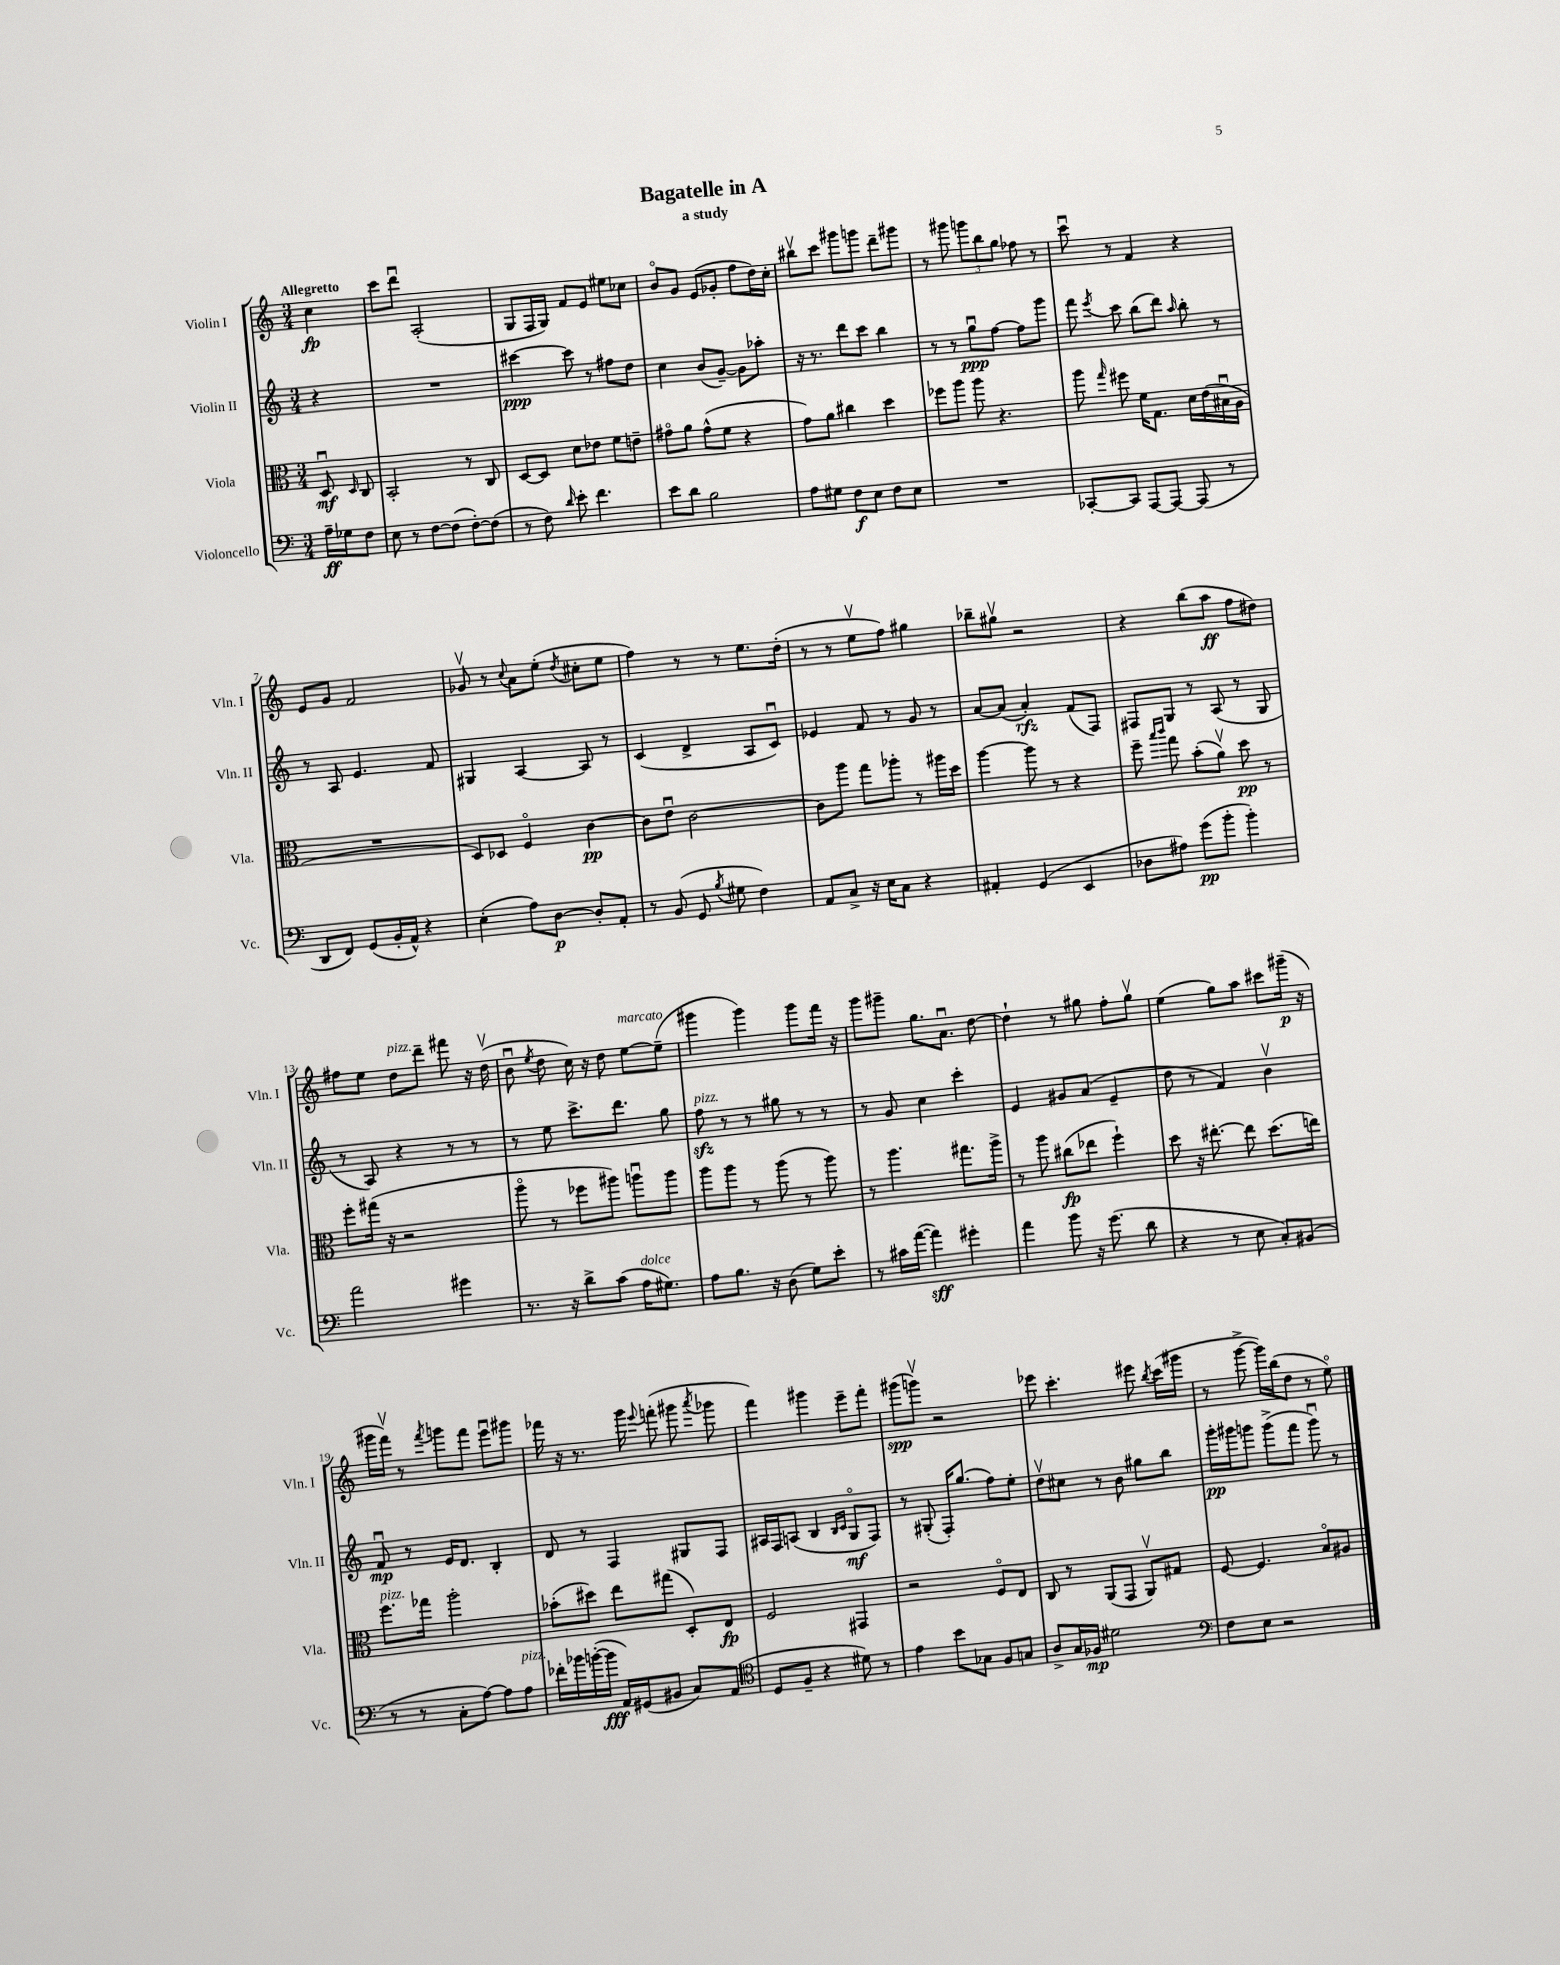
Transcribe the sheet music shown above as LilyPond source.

\header { title = "Bagatelle in A" subtitle = "a study" }
<<
\new StaffGroup <<
\new Staff = "s0" \with { instrumentName = "Violin I" shortInstrumentName = "Vln. I" } {
    \clef treble \key c \major \numericTimeSignature \time 3/4 \partial 4 \tempo "Allegretto"
    \autoBeamOff c''4\fp |
    c'''8[ d'''8]\downbow a2-.( |
    g8[ f16 g16]) f'8[ e'8] eis''8[ ces''8] |
    b'8[\flageolet g'8] e'8[( ges'8]-. f''8[ d''16) c''16]-. |
    bis''8[\upbow c'''8] gis'''8[ g'''8] d'''8[-- gis'''8] |
    r8 gis'''8 \tuplet 3/2 { g'''8[ b''8 g''8] } fes''8 r8 |
    c'''8\downbow r8 f'4 r4 |
    e'8[ g'8] f'2 |
    ges'8\upbow r8 \appoggiatura { c''8 } a'8[ e''8]-.( \acciaccatura { d''8 } cis''8[-. e''8] |
    f''4) r8 r8 e''8.[ d''16]-.( |
    r8 r8 e''8[\upbow f''8]) gis''4 |
    bes''8[-- gis''8]\upbow r2 |
    r4 b''8[( a''8]\ff f''8[ dis''8]) |
    fis''8[ e''8] d''8[^\markup { \italic "pizz." } d'''8]-- fis'''8 r16 d''16\upbow( |
    b'8\downbow \acciaccatura { e''8 } d''8 c''16) r16 d''8 e''8[~^\markup { \italic "marcato" } e''8]--( |
    gis'''4 gis'''4) gis'''8[ f'''16] r16 |
    g'''8[ gis'''8]-- g''8.[ a'8.]\downbow d''8~ |
    d''4-! r8 gis''8 f''8[-. gis''8]\upbow |
    e''4( g''8[) a''8] cis'''8[ gis'''16]--\p( r16 |
    gis'''16[ f'''16]\upbow) r8 \acciaccatura { f'''8 } g'''8[ f'''8] e'''8[\downbow gis'''8] |
    fes'''16 r16 r8. g'''16 \appoggiatura { e'''8 } f'''8-.( gis'''8 \acciaccatura { a'''8 } ges'''8 |
    f'''4) gis'''4 e'''8[-- f'''8]-. |
    gis'''8[\spp( g'''8]\upbow) r2 |
    ees'''8 c'''4.-. eis'''8 \acciaccatura { b''8 } c'''16[( gis'''16] |
    r8 g'''8~-> g'''16[) b''16( d''8] r8 e''8\flageolet) \bar "|." |
}
\new Staff = "s1" \with { instrumentName = "Violin II" shortInstrumentName = "Vln. II" } {
    \clef treble \key c \major \numericTimeSignature \time 3/4 \partial 4
    \autoBeamOff r4 |
    R2. |
    cis'''4~\ppp cis'''8 r8 fis''8[ d''8] |
    c''4 b'8[( g'8]~--) g'8[ aes''8]-. |
    r16 r8. d'''8[ c'''8] b''4 |
    r8 r8 g''8[\downbow\ppp f''8]~ f''8[ g'''8] |
    f'''8 \acciaccatura { e'''8 } c'''8 b''8[( d'''8]) \grace { a''16 } b''8-. r8 |
    r8 a8 e'4. f'8 |
    gis4 a4~ a8 r8 |
    c'4( d'4-> a8[ c'8]\downbow) |
    ees'4 f'8 r8 g'8 r8 |
    a'8[~ a'8]( a'4-.\rfz) f'8[( f8]) |
    fis8[ g8] r8 a8( r8 g8 |
    r8 a8) r4 r8 r8 |
    r8 e''8 c'''8.[-> d'''8.] g''8 |
    f''8\sfz^\markup { \italic "pizz." } r8 r8 gis''8 r8 r8 |
    r8 g'8 c''4 c'''4-. |
    e'4 gis'8[ a'8]( e'4-- |
    d''8 r8 f'4) b'4\upbow |
    f'8\downbow\mp r8 e'16[ d'8.] b4-. |
    d'8 r8 f4 gis8[ f8] |
    ais16[ f16 a8]( b4 \grace { b16[ c'16] } g8[\flageolet\mf f8]) |
    r8 gis8-.( f16[-.) g''8.]( f''8[) e''8]-. |
    d''8[\upbow cis''8] r8 b'8 gis''8[ b''8] |
    g'''16[-.\pp gis'''16 g'''8] g'''8[->( f'''8] g'''8\downbow) r8 \bar "|." |
}
\new Staff = "s2" \with { instrumentName = "Viola" shortInstrumentName = "Vla." } {
    \clef alto \key c \major \numericTimeSignature \time 3/4 \partial 4
    \autoBeamOff d8\downbow\mf \grace { d16 } c8 |
    b,2-. r8 c8 |
    d8[~ d8] d'8[ ees'8] f'8[ e'8]-- |
    gis'8[\flageolet a'8] gis'8[-^( f'8] r4 |
    g'8[) a'8] cis''4 d''4 |
    fes''8[ a''8] a''8 r4. |
    a''8 \grace { g''16 } fis''8 f'16[ g8.] d'16[ e'16( bis16\downbow a16] |
    R2. |
    d8[) des8] f4\flageolet c'4~\pp |
    c'8[ e'8]\downbow c'2~ |
    c'8[ a''8] g''8[ aes''8]-. r8 ais''16[ d''16] |
    a''4~ a''8 r8 r4 |
    f''8-- \grace { b''16[ c'''16] } g''8 b'8[-.( a'8]\upbow) d''8\pp r8 |
    f''8[-. gis''16]( r16 r2 |
    a''8\flageolet r8 fes''8[ ais''8]) a''8[\downbow a''8] |
    a''8[ a''8] r8 a''8( r8 a''8) |
    r8 a''4. gis''8.[ a''16]-> |
    r8 a''8 cis''8[\fp( ees''8] f''4-!) |
    d''8 r16 eis''8.~-. eis''8 d''8.[( e''16]) |
    f''8.[^\markup { \italic "pizz." } ges''16] a''2-. |
    bes'8[-.( dis''8]) e''8[ gis''8]( d8[-.) e8]\fp |
    f2 gis,4 |
    r2 f8[\flageolet e8] |
    c8 r8 a,8[( g,8] a,8[\upbow) gis8] |
    f8~ f4. b8[\flageolet ais8] \bar "|." |
}
\new Staff = "s3" \with { instrumentName = "Violoncello" shortInstrumentName = "Vc." } {
    \clef bass \key c \major \numericTimeSignature \time 3/4 \partial 4
    \autoBeamOff a16[--\ff ges16 f8] |
    e8 r8 f8[~ f8]( f8[~-.) f8]( |
    r8 f8) \grace { d'16 } e'8-. f'4. |
    e'8[ d'8] b2 |
    a8[ gis8] f8[\f e8] f8[ e8] |
    R2. |
    ces,8[~-. ces,8] a,,8[~ a,,8]~ a,,8( r8 |
    d,8[ f,8]) g,8[( b,16-. a,16]-^) r4 |
    e4-.( a8[) d8]~\p d8[-. a,8]-. |
    r8 b,8( g,8 \acciaccatura { b8 } gis8 f4) |
    a,8[ c8]-> r16 e16[ c8] r4 |
    ais,4-. g,4( e,4 |
    des8[ ais8]) g'8[\pp( b'8]-. b'4-.) |
    a'2 gis'4 |
    r8. r16 d'8[-> c'8]( a16[^\markup { \italic "dolce" } gis8.]) |
    a8[ b8.] r16 d8( g8[) e'8]-. |
    r8 cis'16[ a'16]~( a'4\sff) gis'4-. |
    a'4 b'8 r16 g'8.( d'8 |
    r4 r8 e8 c8[-.) bis,8]( |
    r8 r8 c8[-. a8]~) a8[ a8]^\markup { \italic "pizz." } |
    fes'16[-. bes'16 b'16~-.( b'16]\fff a,16[) gis,16( bis,8] c8[) a,8]( |
    \clef tenor d8[ f8]-- r4 dis'8) r8 |
    e'4 b'8[ ges8] f8[ g8] |
    a8[-> g16 fes16]\mp dis'2 |
    \clef bass f8[ e8] r2 \bar "|." |
}
>>
>>
